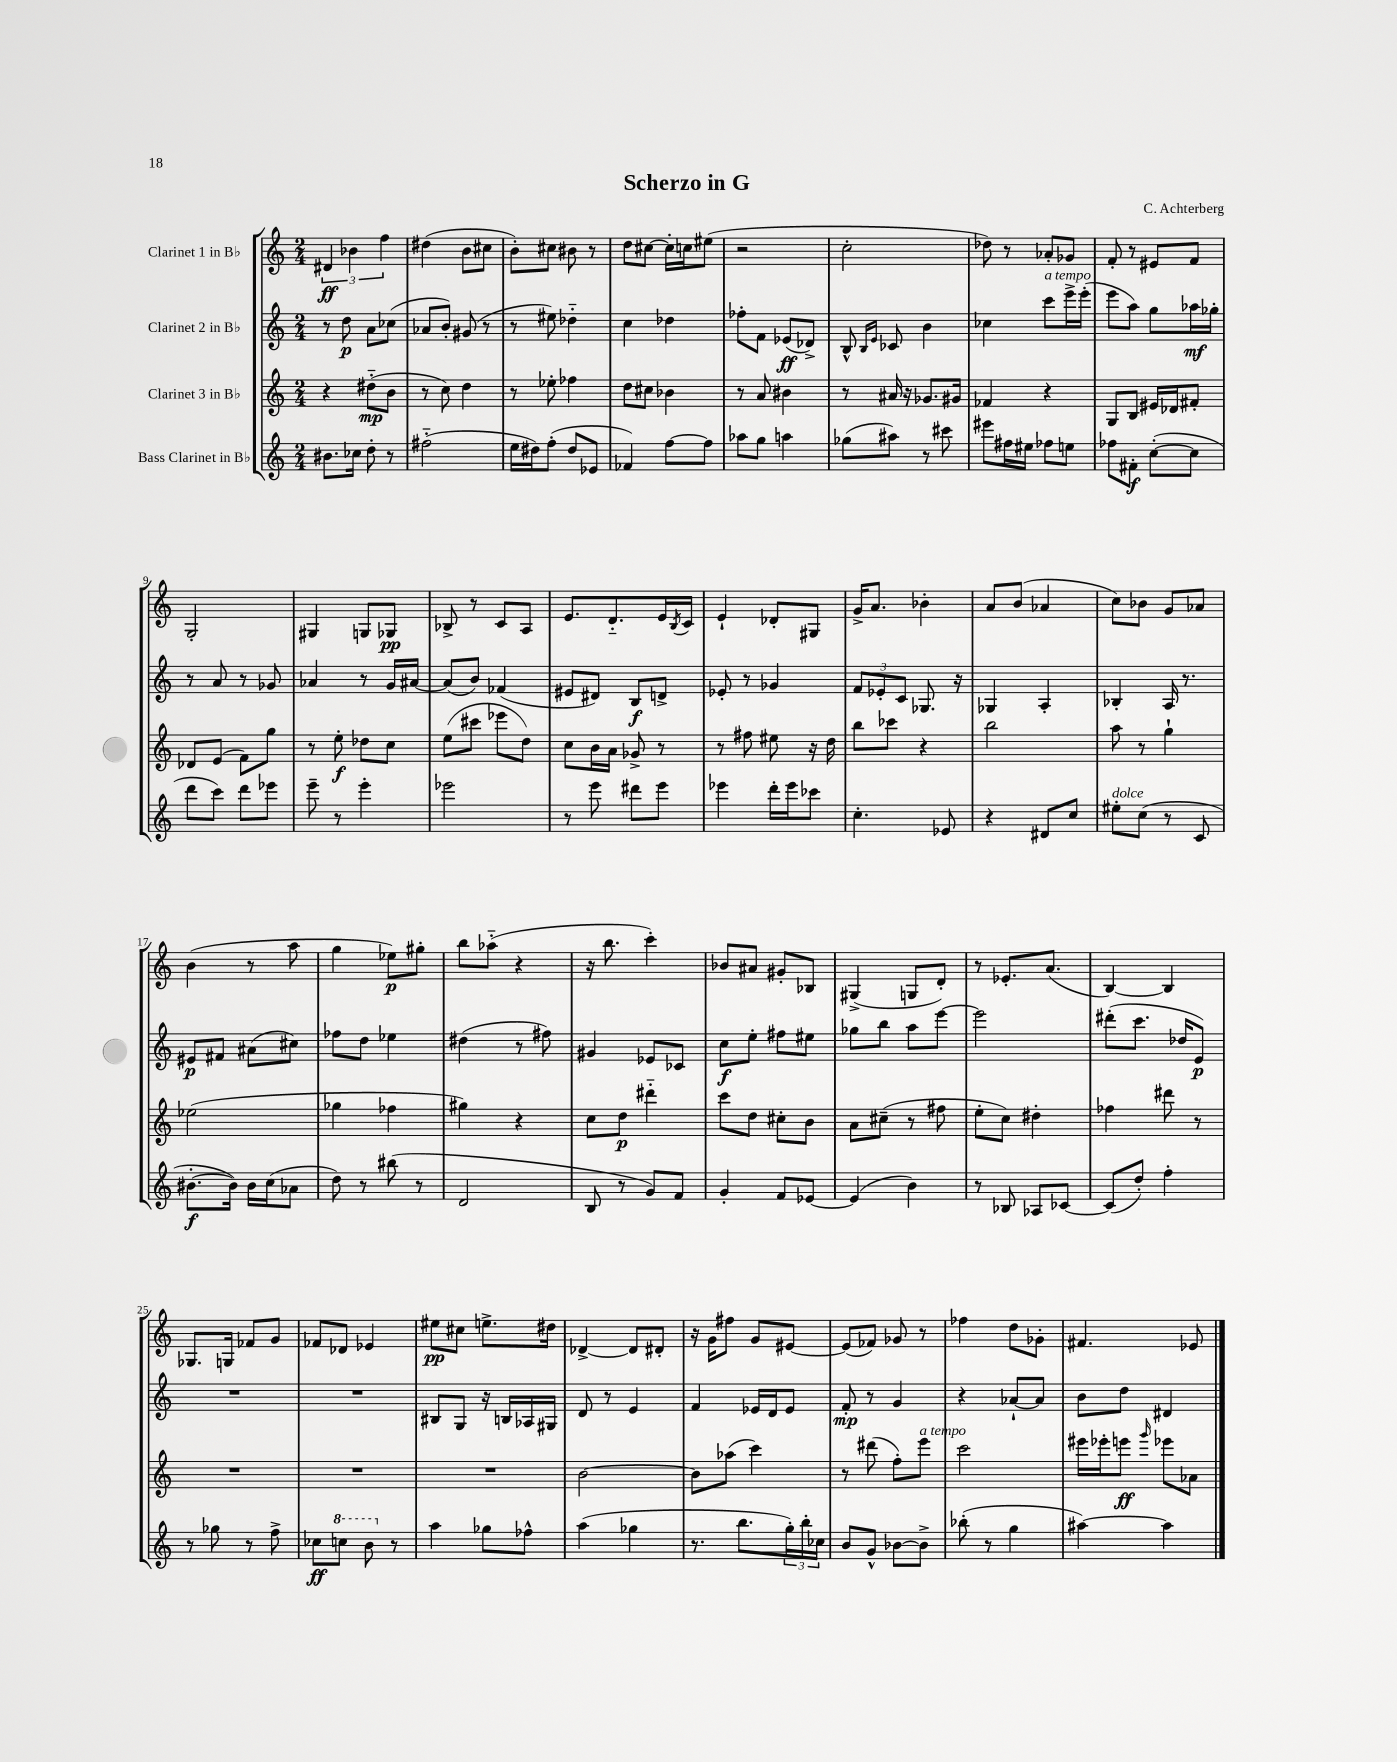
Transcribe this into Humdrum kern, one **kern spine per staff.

**kern	**kern	**kern	**kern
*staff4	*staff3	*staff2	*staff1
*clefG2	*clefG2	*clefG2	*clefG2
*k[]	*k[]	*k[]	*k[]
*M2/4	*M2/4	*M2/4	*M2/4
8.b#	4r	8r	6d#
.	.	8dd	.
.	.	.	6b-
16cc-	.	.	.
8dd'	(8dd#'~	8a	.
.	.	.	6ff
8r	8b	(8cc-	.
=	=	=	=
(2ff#'~	8r	8a-	(4dd#
.	8cc)	8b')	.
.	4dd	(8g#	8b
.	.	8r	8cc#
=	=	=	=
16ee	8r	8r	8b')
16dd#)	.	.	.
(8ff'	8ee-'	8ee#)	8cc#
8dd#	4ff-	4dd-'~	8b#
8e-	.	.	8r
=	=	=	=
4f-)	8dd	4cc	8dd
.	8cc#	.	[8cc#
[8ff	4b-	4dd-	16cc#']
.	.	.	16cc
8ff]	.	.	(8ee#
=	=	=	=
8aa-	8r	8ff-'	2r
8gg	8a	8f	.
4aa	4b#	(8e-	.
.	.	8d-^)	.
=	=	=	=
(8gg-	8r	8B^^	2cc'
.	.	16qqB	.
.	.	16qqe	.
8aa#)	16a#	8c-	.
.	16r	.	.
8r	8.g-	4b	.
8ccc#	.	.	.
.	16g#	.	.
=	=	=	=
8eee#	4f-	4cc-	8dd-)
16ff#	.	.	8r
16ee#	.	.	.
8ff-	4r	8ccc	8a-'
8ee	.	16eee^	8g-
.	.	(16eee'	.
=	=	=	=
8ff-	8G	8eee	8f'
8f#'	8B	8aa)	8r
([8cc'	16e#	8gg	8e#
.	16d-	.	.
8cc]	8f#'	16aa-	8f
.	.	16gg-'	.
=	=	=	=
8ddd	8d-	8r	2G'
8ccc)	(8e	8a	.
8ddd	8f)	8r	.
8eee-	8gg	8g-	.
=	=	=	=
8eee~	8r	4a-	4G#
8r	8ee'	.	.
4eee'	8dd-	8r	8G
.	8cc	16g	8G-
.	.	[16a#	.
=	=	=	=
2eee-	(8ee	(8a#]	8B-^
.	8ccc#	8b)	8r
.	8eee-	(4f-	8c
.	8dd)	.	8A
=	=	=	=
8r	8cc	8e#	8.e
8eee	16b	8d#)	.
.	16a	.	8.d'~
8ddd#	8g-^	8B	.
8eee	8r	8d^	16e
.	.	.	8qB
.	.	.	16c
=	=	=	=
4eee-	8r	8e-'	4e`
.	8ff#	8r	.
16ddd'	8ee#	4g-	8d-'
16eee-	.	.	.
8ccc-	16r	.	8G#
.	16dd	.	.
=	=	=	=
4.cc'	8bb	12f	16g^
.	.	.	8.a
.	.	12e-'	.
.	8ccc-	.	.
.	.	12c	.
.	4r	8.G-	4b-'
8e-	.	.	.
.	.	16r	.
=	=	=	=
4r	2bb	4G-	8a
.	.	.	(8b
8d#	.	4A'	4a-
8cc	.	.	.
=	=	=	=
8ee#'	8aa	4B-'	8cc)
(8cc	8r	.	8b-
8r	4gg`	16A	8g
.	.	8.r	.
8c	.	.	8a-
=	=	=	=
[8.b#'	(2ee-	8e#	(4b
.	.	8f#	.
16b#])	.	.	.
16b#	.	(8a#	8r
(16cc	.	.	.
8a-	.	8cc#)	8aa
=	=	=	=
8dd)	4gg-	8ff-	4gg
8r	.	8dd	.
(8bb#	4ff-	4ee-	8ee-)
8r	.	.	8gg#'
=	=	=	=
2d	4gg#)	(4dd#	8bb
.	.	.	(8aa-'~
.	4r	8r	4r
.	.	8ff#)	.
=	=	=	=
8B	8cc	4g#	16r
.	.	.	8.bb
8r	8dd	.	.
8g)	4ddd#'~	8e-	4ccc')
8f	.	8c-	.
=	=	=	=
4g'	8ccc	8cc	8b-
.	8dd	8ee'	8a#
8f	8cc#'	8ff#	8g#'
[8e-	8b	8ee#	8B-
=	=	=	=
(4e-]	8a	8gg-	(4G#^
.	(8cc#~	8bb	.
4b)	8r	8aa	8G
.	8ff#	[8eee	8d')
=	=	=	=
8r	8ee'	2eee]	8r
8B-	8cc)	.	8.e-'
8A-	4dd#'	.	.
.	.	.	(8.a
[8c-	.	.	.
=	=	=	=
(8c-]	4ff-	(8ddd#'	[4B)
8dd')	.	8.ccc	.
4ff'	8ddd#	.	4B]
.	.	16dd-	.
.	8r	8e)	.
=	=	=	=
8r	2r	2r	8.G-
8gg-	.	.	.
.	.	.	16G
8r	.	.	8f-
8ff^	.	.	8g
=	=	=	=
8cc-	2r	2r	8f-
8ccc	.	.	8d-
8bb	.	.	4e-
8r	.	.	.
=	=	=	=
4aa	2r	8B#	8ee#
.	.	8G	8cc#
8gg-	.	16r	8.ee^
.	.	16B	.
8ff-^^	.	16A-	.
.	.	16G#	16dd#
=	=	=	=
(4aa	[2b	8d	[4d-^
.	.	8r	.
4gg-	.	4e	8d-]
.	.	.	8d#'
=	=	=	=
8.r	8b]	4f	16r
.	.	.	16g
.	(8aa-	.	8ff#
8.bb	.	.	.
.	4ccc)	16e-	8g
.	.	16d	.
24gg')	.	8e-	[8e#
24bb'	.	.	.
24cc-	.	.	.
=	=	=	=
8b	8r	8f'	(8e#]
8g^^	(8ddd#	8r	8f-)
[8b-	8ff')	4g	8g-
8b-^]	8eee	.	8r
=	=	=	=
(8bb-'	2ccc	4r	4ff-
8r	.	.	.
4gg	.	[8a-`	8dd
.	.	8a-]	8g-'
=	=	=	=
[4aa#)	16eee#	8b	4.f#
.	16eee-'	.	.
.	8eee	8dd	.
.	16qqggg	.	.
4aa#]	8eee-	4d#	.
.	8a-	.	8e-
==	==	==	==
*-	*-	*-	*-
